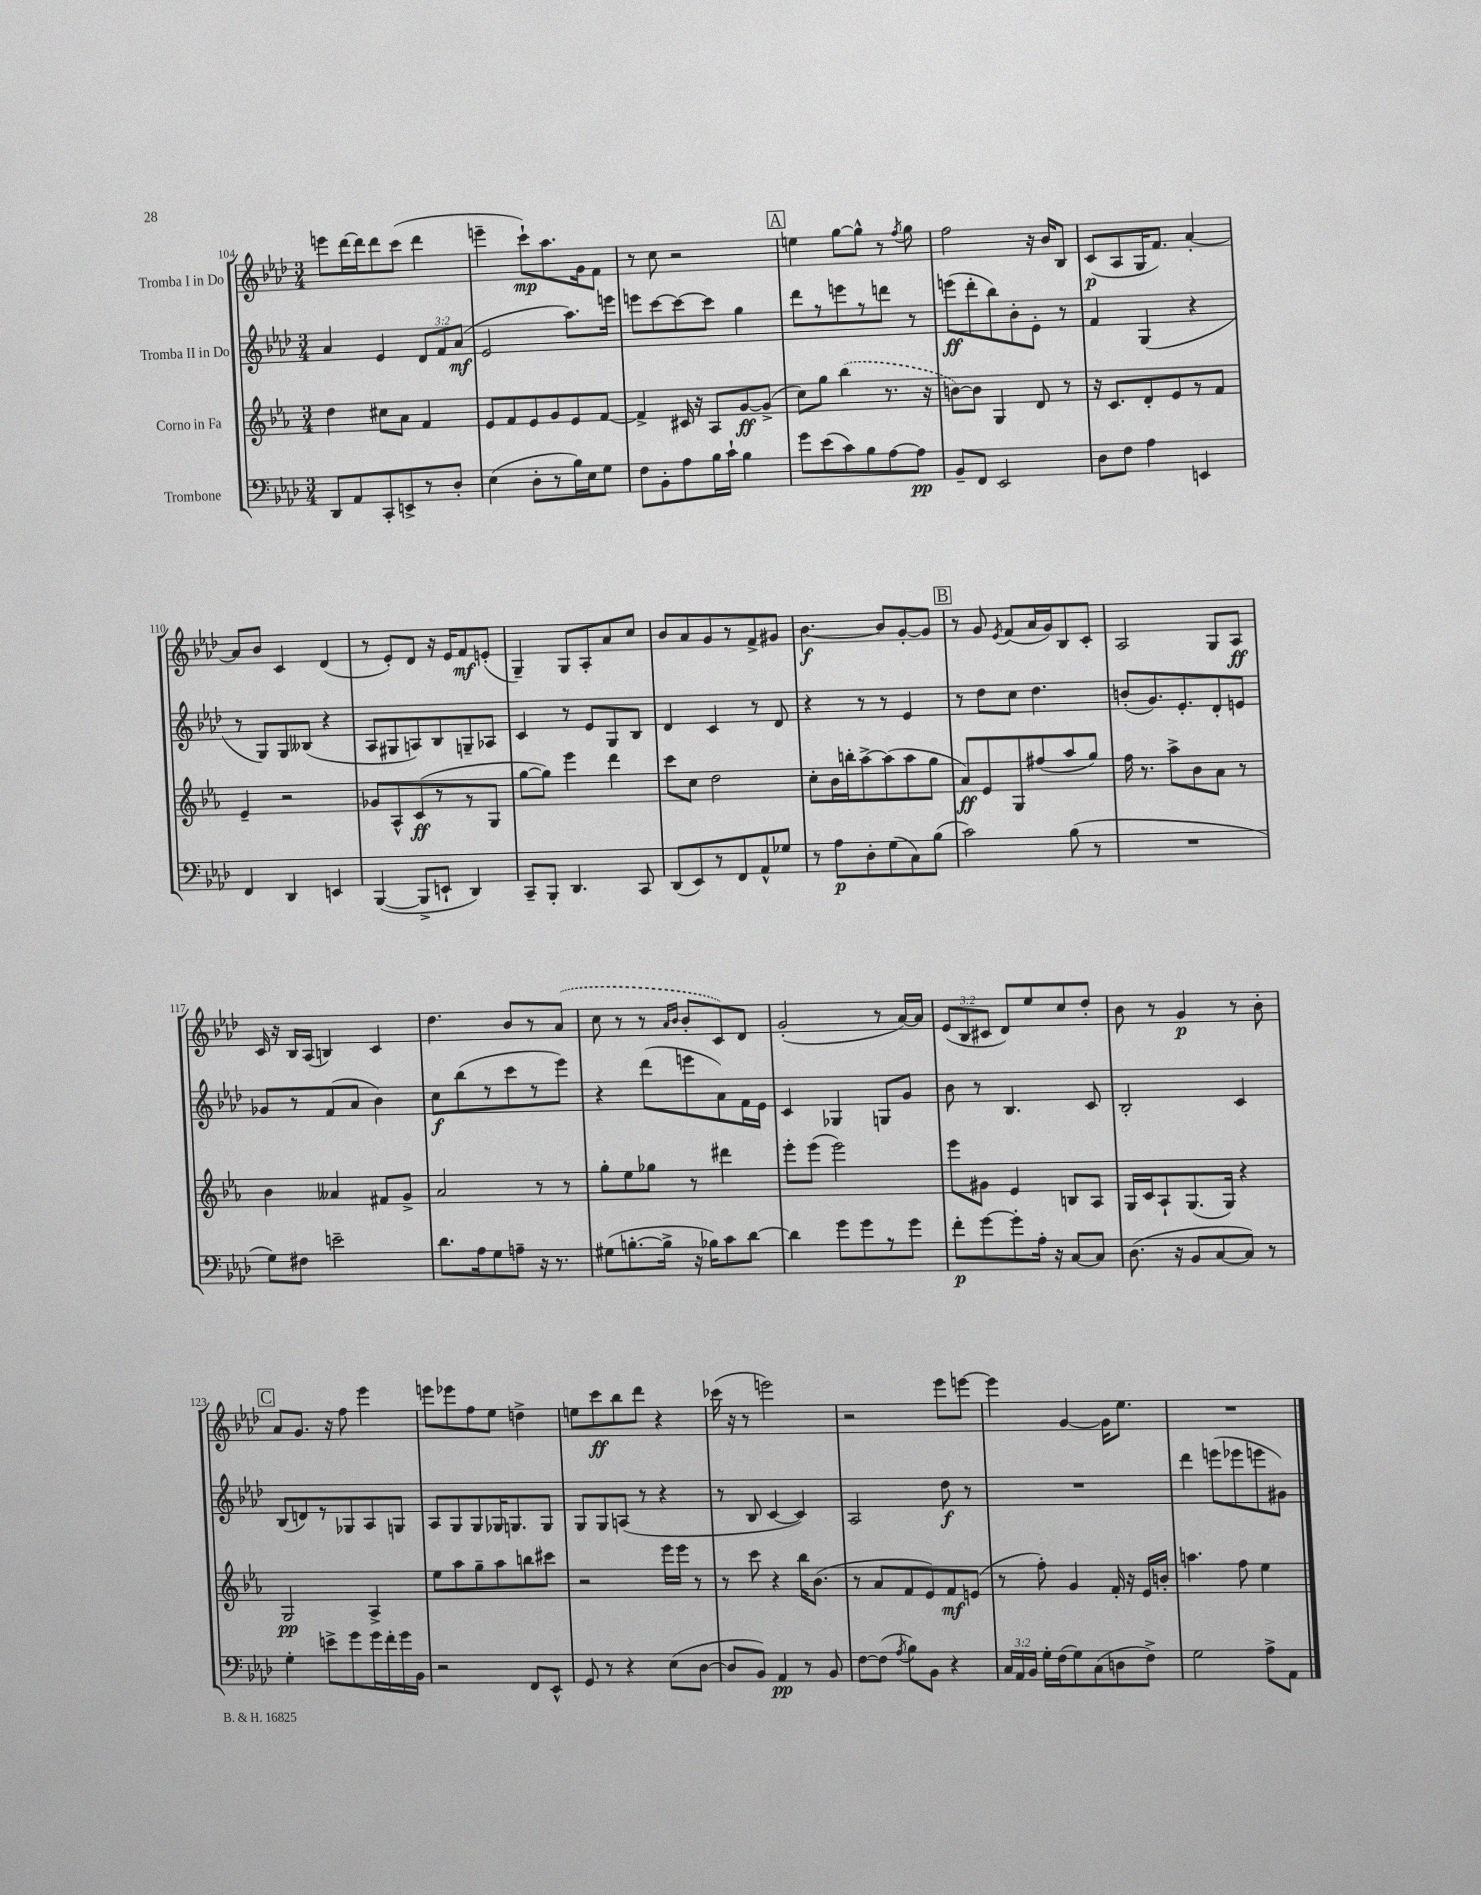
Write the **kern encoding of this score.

**kern	**dynam	**kern	**dynam	**kern	**dynam	**kern	**dynam
*part4	*part4	*part3	*part3	*part2	*part2	*part1	*part1
*staff4	*staff4	*staff3	*staff3	*staff2	*staff2	*staff1	*staff1
*I"Trombone	*	*I"Corno in Fa	*	*I"Tromba II in Do	*	*I"Tromba I in Do	*
*clefF4	*	*clefG2	*	*clefG2	*	*clefG2	*
*k[b-e-a-d-]	*	*k[b-e-a-]	*	*k[b-e-a-d-]	*	*k[b-e-a-d-]	*
*M3/4	*	*M3/4	*	*M3/4	*	*M3/4	*
=104	=104	=104	=104	=104	=104	=104	=104
8DD-/L	.	4dd\	.	4a-/	.	8eeen\L	.
8AA-/	.	.	.	.	.	[16ddd-\L	.
.	.	.	.	.	.	16ddd-\J]	.
8CC'/	.	8cc#X\L	.	4e-/	.	8ddd-\	.
8EEn^/	.	8a-\J	.	.	.	(8ccc\J	.
8r	.	4f/	.	12d-/L	.	4ddd-\	.
.	.	.	.	12f/	.	.	.
8D-'/J	.	.	.	.	.	.	.
.	.	.	.	(12a-/J	mf	.	.
=105	=105	=105	=105	=105	=105	=105	=105
(4E-\	.	8e-/L	.	2e-/	.	4eeen~\	.
.	.	8f/	.	.	.	.	.
8D-'\L	.	8e-/	.	.	.	8ccc`\L)	mp
8r	.	8g/	.	.	.	8.aa-\	.
16B-\L)	.	8e-/	.	8.aa-\L)	.	.	.
16E-\J	.	.	.	.	.	16g\k	.
8G\J	.	[8f/J	.	.	.	8f\J	.
.	.	.	.	16eeen\Jk	.	.	.
=106	=106	=106	=106	=106	=106	=106	=106
8F\L	.	4f^/]	.	8eeen\L	.	8r	.
8BB-'\	.	.	.	[8ccc\	.	8cc\	.
8A-\	.	16c#X/	.	8ccc\_	.	2r	.
.	.	16r	.	.	.	.	.
16B-\L	.	8A-/L	.	8ccc\J]	.	.	.
16c`\JJ	.	.	.	.	.	.	.
4B-\	.	[8g/	ff	4gg\	.	.	.
.	.	(8g^/J]	.	.	.	.	.
!!LO:REH:place=s1:t=A
=107	=107	=107	=107	=107	=107	=107	=107
8g\L	.	8cc\L)	.	8ddd-\L	.	4een\	.
(8e-\	.	8gg\J	.	8r	.	.	.
8c\)	.	(4bb-\	.	8eeen\	.	[8gg\L	.
8B-\	.	.	.	8r	.	8gg^^\J]	.
[8A-\	.	8.r	.	8dddn\J	.	8r	.
.	.	.	.	.	.	8qff/	.
8A-\J]	pp	.	.	8r	.	8gg\	.
.	.	16r	.	.	.	.	.
=108	=108	=108	=108	=108	=108	=108	=108
8BB-~/L	.	[8bn\L)	.	(8eeen\L	ff	2ff\	.
8FF/J	.	8b\J]	.	8ddd-'\	.	.	.
2EE-/	.	4G/	.	8bb-\)	.	.	.
.	.	.	.	8b-'\	.	.	.
.	.	8d/	.	8e-'\J	.	16r	.
.	.	.	.	.	.	16b-/KL	.
.	.	8r	.	8r	.	8B-/J	.
=109	=109	=109	=109	=109	=109	=109	=109
8D-\L	.	16r	.	4f/	.	(8c/L	p
.	.	8.c/L	.	.	.	.	.
8F\J	.	.	.	.	.	8A-/	.
4A-\	.	8d'/	.	(4G/	.	16G/K	.
.	.	.	.	.	.	8.f/J)	.
.	.	8e-/	.	.	.	.	.
4EEn/	.	8r	.	4r	.	[4a-'/	.
.	.	8f/J	.	.	.	.	.
!!LO:LB:g=z
=110	=110	=110	=110	=110	=110	=110	=110
4FF/	.	4e-~/	.	8r	.	8a-/L]	.
.	.	.	.	8G/L)	.	8b-/J	.
4DD-/	.	2r	.	8G/	.	4c/	.
.	.	.	.	(8B--X/J	.	.	.
4EEn/	.	.	.	4r	.	(4d-/	.
=111	=111	=111	=111	=111	=111	=111	=111
([4BBB-/	.	8g-X/L	.	8A-/L	.	8r	.
.	.	8A-^^/	.	8G#X/	.	8e-'/L)	.
8BBB-^/L]	.	(8c/	ff	8An/)	.	8d-/J	.
8EEn`/J	.	8r	.	8B-/	.	16r	.
.	.	.	.	.	.	16e-/KL	.
4DD-/)	.	8r	.	8Gn~/	.	8f/	mf
.	.	8G/J	.	8A-X/J	.	(8en'/J	.
=112	=112	=112	=112	=112	=112	=112	=112
8CC~/L	.	[8gg\L	.	4c/	.	4G~/)	.
8BBB-'/J	.	8gg\J])	.	.	.	.	.
4.DD-/	.	4eee-\	.	8r	.	8G/L	.
.	.	.	.	8e-/L	.	8A-'/	.
.	.	4ddd\	.	8G/	.	8a-/	.
8CC/	.	.	.	8B-/J	.	8cc/J	.
=113	=113	=113	=113	=113	=113	=113	=113
(8DD-/L	.	8ccc\L	.	4d-/	.	8b-/L	.
8EE-/)	.	8cc\J	.	.	.	8a-/	.
8r	.	2dd\	.	4c/	.	8g/	.
8FF/	.	.	.	.	.	8r	.
8AA-^^/	.	.	.	8r	.	8f^/	.
8G-X/J	.	.	.	8d-/	.	8g#X/J	.
=114	=114	=114	=114	=114	=114	=114	=114
8r	.	8cc'\L	.	4r	.	[4.b-\	f
8A-\L	p	16b-\L	.	.	.	.	.
.	.	16bbn'\J	.	.	.	.	.
8D-'\	.	[8aa-^\	.	8r	.	.	.
(8G\	.	(8aa-\]	.	8r	.	8b-/L]	.
8C\)	.	8aa-\	.	4e-/	.	[8g'/	.
(8B-\J	.	8gg\J	.	.	.	8g/J]	.
!!LO:REH:place=s1:t=B
=115	=115	=115	=115	=115	=115	=115	=115
2c\)	.	8a-/L)	ff	8r	.	8r	.
.	.	8e-/	.	8dd-\L	.	8g/	.
.	.	.	.	.	.	8qe-/	.
.	.	8G/	.	8cc\J	.	(8f/L	.
.	.	(8ff#X/	.	4.dd-\	.	16a-/L	.
.	.	.	.	.	.	16g/J)	.
(8B-\	.	8aa-/	.	.	.	8B-/	.
8r	.	8gg/J)	.	.	.	8c'/J	.
=116	=116	=116	=116	=116	=116	=116	=116
2.r	.	16ff\	.	(8bn'/L	.	2A-/	.
.	.	8.r	.	.	.	.	.
.	.	.	.	8.g/)	.	.	.
.	.	8aa-^\L	.	.	.	.	.
.	.	.	.	8.e-'/	.	.	.
.	.	8b-\	.	.	.	.	.
.	.	8a-\J	.	8d-'/	.	8G/L	.
.	.	8r	.	8en/J	.	8A-/J	ff
!!LO:LB:g=z
=117	=117	=117	=117	=117	=117	=117	=117
8G\L)	.	4b-\	.	8g-X/L	.	16c/	.
.	.	.	.	.	.	16r	.
8F#X\J	.	.	.	8r	.	16B-/LL	.
.	.	.	.	.	.	(16A-/JJ	.
2en~\	.	4a--X/	.	(8f/	.	4Bn/)	.
.	.	.	.	8a-/J	.	.	.
.	.	8f#X/L	.	4b-\)	.	4c/	.
.	.	8g^/J	.	.	.	.	.
=118	=118	=118	=118	=118	=118	=118	=118
8.d-\L	.	2a-/	.	8cc\L	f	4.dd-\	.
.	.	.	.	(8bb-\	.	.	.
16A-\k	.	.	.	.	.	.	.
8G\	.	.	.	8r	.	.	.
8An~\J	.	.	.	8ccc\	.	8b-/L	.
16r	.	8r	.	8r	.	8r	.
8.r	.	.	.	.	.	.	.
.	.	8r	.	8eee-\J)	.	(8a-/J	.
=119	=119	=119	=119	=119	=119	=119	=119
(8G#X\L	.	8gg'\L	.	4r	.	8cc\	.
[8.Bn'\	.	8ee-\	.	.	.	8r	.
.	.	8gg-X\J	.	(8ddd-\L	.	8r	.
16B^\Jk]	.	.	.	.	.	.	.
.	.	.	.	.	.	16qqa-/LL	.
.	.	.	.	.	.	16qqb-/JJ	.
16r	.	8r	.	8eeen\	.	8b-'/L	.
16B-X\KL)	.	.	.	.	.	.	.
8c\	.	4ddd#X\	.	8a-\)	.	8c/)	.
[8d-\J	.	.	.	16f\L	.	8d-/J	.
.	.	.	.	16e-\JJ	.	.	.
=120	=120	=120	=120	=120	=120	=120	=120
4d-\]	.	8eee-'\L	.	4c/	.	(2g'/	.
.	.	(8eee-\J	.	.	.	.	.
8g\L	.	2eee-\)	.	4G-X/	.	.	.
8g\	.	.	.	.	.	.	.
8r	.	.	.	8Gn/L	.	8r	.
8g\J	.	.	.	8g/J	.	[16a-/LL)	.
.	.	.	.	.	.	16a-/JJ]	.
=121	=121	=121	=121	=121	=121	=121	=121
8f'\L	p	8eee-\L	.	8b-\	.	(12e-/L	.
.	.	.	.	.	.	12B-/	.
[8g\	.	8g#X\J	.	8r	.	.	.
.	.	.	.	.	.	12c#X/J	.
8g'\]	.	4e-/	.	4.B-/	.	8d-/L)	.
16A-'\Jk	.	.	.	.	.	8ee-/	.
16r	.	.	.	.	.	.	.
[8C/L	.	8Bn/L	.	.	.	8cc/	.
8C/J]	.	8A-/J	.	8c/	.	8dd-'/J	.
=122	=122	=122	=122	=122	=122	=122	=122
(8.D-\	.	16G/LL	.	2B-'/	.	8b-\	.
.	.	16c/J	.	.	.	.	.
.	.	8A-`/	.	.	.	8r	.
16r	.	.	.	.	.	.	.
8BB-/L	.	(8.G/	.	.	.	4g/	p
[8C/	.	.	.	.	.	.	.
.	.	16G/Jk)	.	.	.	.	.
8C/J])	.	4r	.	4c/	.	8r	.
8r	.	.	.	.	.	8b-'\	.
!!LO:LB:g=z
!!LO:REH:place=s1:t=C
=123	=123	=123	=123	=123	=123	=123	=123
4G'\	.	2G/	pp	(8B-/L	.	8a-/L	.
.	.	.	.	8dn/)	.	8.g/J	.
8en^\L	.	.	.	8r	.	.	.
.	.	.	.	.	.	16r	.
8g\	.	.	.	8G-X/	.	8ff\	.
16g\L	.	4A-^/	.	8A-/	.	4eee-\	.
16f'\	.	.	.	.	.	.	.
16g\	.	.	.	8Gn/J	.	.	.
16BB-\JJ	.	.	.	.	.	.	.
=124	=124	=124	=124	=124	=124	=124	=124
2r	.	8ee-\L	.	8A-/L	.	8eeen\L	.
.	.	8aa-\	.	8G/	.	8eee-X\	.
.	.	8gg~\	.	8G/	.	8ff\	.
.	.	8aa-\	.	16G-X/K	.	8ee-\J	.
.	.	.	.	8.Gn/	.	.	.
8FF/L	.	8bbn\	.	.	.	4ddn^\	.
8EE-^^/J	.	8ccc#X\J	.	8G/J	.	.	.
=125	=125	=125	=125	=125	=125	=125	=125
8GG/	.	2r	.	8G/L	.	8een\L	.
8r	.	.	.	8G/	.	8ccc\	ff
4r	.	.	.	(8An/J	.	8bb-\	.
.	.	.	.	8r	.	8ddd-\J	.
(8E-\L	.	16eee-\LL	.	4r	.	4r	.
.	.	16eee-\JJ	.	.	.	.	.
[8D-\J	.	8r	.	.	.	.	.
=126	=126	=126	=126	=126	=126	=126	=126
8D-/L]	.	8r	.	8r	.	(16ccc-X\	.
.	.	.	.	.	.	16r	.
8BB-/J)	.	8ccc\	.	8B-/	.	8r	.
4AA-/	pp	4r	.	[4c/	.	2eeen\)	.
8r	.	16bb-\KL	.	4c/])	.	.	.
.	.	(8.b-\J	.	.	.	.	.
8BB-/	.	.	.	.	.	.	.
=127	=127	=127	=127	=127	=127	=127	=127
[8F\L	.	8r	.	2A-/	.	2r	.
(8F\J]	.	8a-/L	.	.	.	.	.
8qA-/	.	.	.	.	.	.	.
8B-\L)	.	8f/	.	.	.	.	.
8BB-\J	.	8e-/)	.	.	.	.	.
4r	.	8f/	mf	8dd-\	f	8eee-\L	.
.	.	(8en/J	.	8r	.	[8eeen\J	.
=128	=128	=128	=128	=128	=128	=128	=128
24C/LL	.	8r	.	2.r	.	4eee\]	.
24AA-/	.	.	.	.	.	.	.
24BB-/JJ	.	.	.	.	.	.	.
16G'\LL	.	8ff'\)	.	.	.	.	.
(16F\J	.	.	.	.	.	.	.
8G\)	.	4g/	.	.	.	[4g/	.
(8C\	.	.	.	.	.	.	.
8Dn\	.	16f'/	.	.	.	16g\KL]	.
.	.	16r	.	.	.	8.ee-\J	.
8F^\J)	.	16e-/LL	.	.	.	.	.
.	.	16bn'/JJ	.	.	.	.	.
=129	=129	=129	=129	=129	=129	=129	=129
2G\	.	4.aan\	.	4ddd-\	.	2.r	.
.	.	.	.	(8eeen\L	.	.	.
.	.	8ff\	.	8eee-X\	.	.	.
8A-^\L	.	4ee-\	.	8eeen\	.	.	.
8AA-\J	.	.	.	8g#X\J)	.	.	.
==	==	==	==	==	==	==	==
*-	*-	*-	*-	*-	*-	*-	*-
